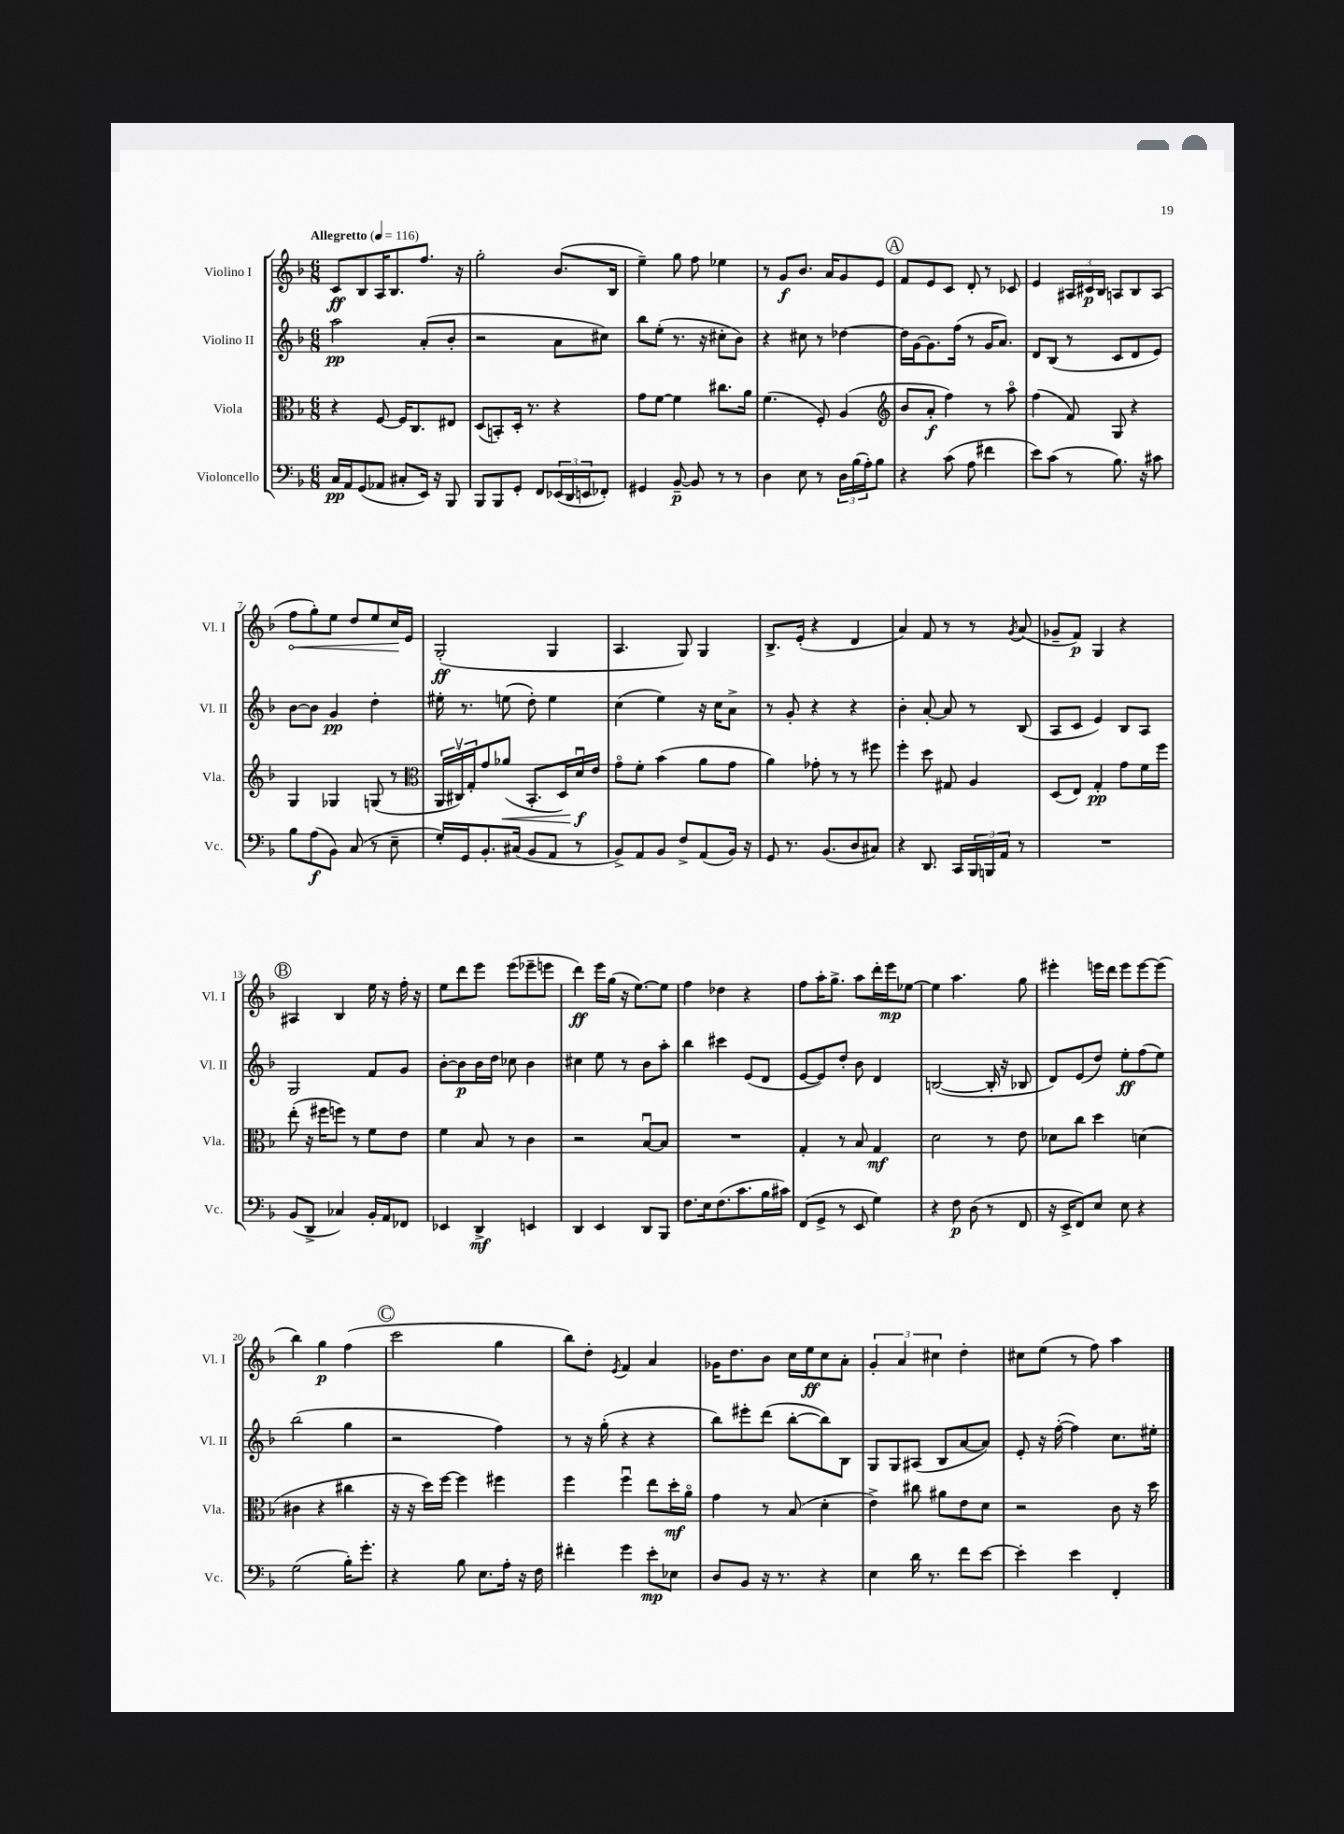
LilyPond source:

<<
\new StaffGroup <<
\new Staff = "s0" \with { instrumentName = "Violino I" shortInstrumentName = "Vl. I" } {
    \clef treble \key f \major \numericTimeSignature \time 6/8 \tempo "Allegretto" 4 = 116
    c'8\ff bes8 a16 bes8. f''8. r16 |
    g''2-. bes'8.( bes16 |
    e''4--) g''8 f''8 ees''4 |
    r8 g'8\f bes'8. a'16 g'8 e'8 |
    \mark \markup { \circle "A" } f'8 e'8 c'8 d'8-. r8 ces'8 |
    e'4 \tuplet 3/2 { ais16 cis'16\p bes16 } a8 bes8 a8( |
    \once \override Hairpin.circled-tip = ##t f''8\< g''8-.) e''8 d''8 e''8 c''16\! e'16 |
    g2-.\ff( g4 |
    a4. g8) g4 |
    bes8.-> e'16-.( r4 d'4 |
    a'4) f'8 r8 r8 \acciaccatura { g'8 } a'8( |
    ges'8-- f'8\p) g4 r4 |
    \mark \markup { \circle "B" } ais4 bes4 e''16 r16 f''16-. r16 |
    e''8 d'''8 e'''8 e'''8( ees'''8-- e'''8 |
    d'''4\ff) e'''16 g''16( r16 e''8.~) e''8 |
    f''4 des''4 r4 |
    f''8 a''16-. g''8.-> a''8 d'''16-. e'''16\mp ees''8~ |
    ees''4 a''4. g''8 |
    eis'''4-. e'''16 d'''16 e'''8 e'''8~ e'''8( |
    bes''4) g''4\p f''4( |
    \mark \markup { \circle "C" } c'''2 g''4 |
    bes''8) d''8-. \acciaccatura { e'8 } f'4 a'4 |
    ges'16 d''8. bes'8 c''16 e''16\ff c''8 a'8-. |
    \tuplet 3/2 { g'4-. a'4 cis''4 } d''4-. |
    cis''8 e''8( r8 f''8) a''4 \bar "|." |
}
\new Staff = "s1" \with { instrumentName = "Violino II" shortInstrumentName = "Vl. II" } {
    \clef treble \key f \major \numericTimeSignature \time 6/8
    a''2\pp a'8-.( bes'8-. |
    r2 a'8 cis''8) |
    bes''8 e''8-.( r8. r16 cis''8-. bes'8) |
    r4 cis''8 r8 des''4~ |
    \mark \markup { \circle "A" } des''16 g'16~ g'8. f''16( r8 g'16 a'8.) |
    d'8 bes8( r8 c'8 d'8 e'8) |
    bes'8~ bes'8 g'4\pp d''4-. |
    eis''16-. r8. e''8( d''8-.) e''4 |
    c''4( e''4) r16 c''16 a'8-> |
    r8 g'8-. r4 r4 |
    bes'4-. a'8~-. a'8 r8 bes8( |
    a8 c'8 e'4) bes8 a8 |
    \mark \markup { \circle "B" } g2 f'8 g'8 |
    bes'8~-. bes'8\p bes'16 d''16 ces''8 bes'4 |
    cis''4 e''8 r8 bes'8 a''8-. |
    bes''4 cis'''4 e'8( d'8 |
    e'8~ e'8) d''8-. bes'8 d'4 |
    b2~( b16-. r16 bes8 |
    d'8) e'8( d''8) e''8-.\ff f''8( e''8) |
    bes''2( g''4 |
    \mark \markup { \circle "C" } r2 f''4) |
    r8 r16 g''16-.( r4 r4 |
    bes''8) eis'''8-. d'''8( bes''8~-. bes''8) bes8 |
    g8 g8 ais8( bes8 a'8~ a'8) |
    e'8-. r16 f''16~-.( f''4) c''8. eis''16-. \bar "|." |
}
\new Staff = "s2" \with { instrumentName = "Viola" shortInstrumentName = "Vla." } {
    \clef alto \key f \major \numericTimeSignature \time 6/8
    r4 f8~ f16 c8. eis8 |
    d8( b,8-.) d16-. r8. r4 |
    g'8 f'8~ f'4 cis''8. a'16 |
    f'4.( f8-.) a4( |
    \mark \markup { \circle "A" } \clef treble bes'8 a'8-.\f f''4) r8 a''8\flageolet |
    f''4( f'8) g8 r4 |
    g4 ges4 g8( r8 |
    \clef alto \tuplet 3/2 { a,16 cis16\upbow) g16-. } g'8 aes'8\<( bes,8.-. d16) d'16\downbow\f\! e'16 |
    g'8\flageolet f'8-. bes'4( a'8 g'8 |
    a'4) ges'8-. r8 r8 fis''8 |
    f''4-. d''8 gis8 a4 |
    d8( e8) g4-.\pp g'8 f'16 f''16 |
    \mark \markup { \circle "B" } e''8-.( r16 fis''16 f''8) r8 f'8 e'8 |
    f'4 bes8 r8 c'4 |
    r2 bes8~\downbow bes8 |
    R2. |
    g4-. r8 bes8 g4\mf |
    d'2 r8 e'8 |
    des'8 c''8 d''4 d'4( |
    cis'4 r4 cis''4 |
    \mark \markup { \circle "C" } r16 r16 d''16) f''16~ f''4 fis''4 |
    f''4 f''4\downbow e''8 d''16-.\mf a'16\flageolet |
    g'4 r8 bes8( d'4-. |
    e'4->) cis''8 ais'8 e'8 d'8 |
    r2 c'8 r16 d''16 \bar "|." |
}
\new Staff = "s3" \with { instrumentName = "Violoncello" shortInstrumentName = "Vc." } {
    \clef bass \key f \major \numericTimeSignature \time 6/8
    c16\pp a,16 g,8( aes,8 cis8-. e,16) r16 bes,,8 |
    bes,,8 bes,,8 g,8-. f,8 \tuplet 3/2 { ees,16( d,16 e,16 } fes,8-.) |
    gis,4 bes,8~--\p bes,8 r8 r8 |
    d4 e8 r8 \tuplet 3/2 { d16 bes16( a16-.) } bes8 |
    \mark \markup { \circle "A" } r4 c'8( a8 fis'4 |
    e'8) c'8( r8 bes8.) r16 cis'8 |
    bes8 a8\f( bes,8) c8( r8 e8-- |
    g16-.) g,16 bes,8.-. cis16( bes,8 a,8 r8 |
    bes,8->) a,8 bes,8 f8-> a,8( bes,16) r16 |
    g,8 r8. bes,8.( d8 cis8) |
    r4 d,8. c,16 \tuplet 3/2 { bes,,16 b,,16 a,16 } r8 |
    R2. |
    \mark \markup { \circle "B" } bes,8( d,8-> ces4) bes,16-. a,16 fes,8 |
    ees,4 d,4->\mf e,4 |
    d,4 e,4 d,8 bes,,8 |
    f8. e16 f8.( c'8. bes16 cis'16) |
    f,8( g,8-> r8 e,8 g4) |
    r4 f8\p d8( r8 f,8 |
    r16 e,16-> f,8) e8 e8 r4 |
    g2( bes16-.) g'8.-. |
    \mark \markup { \circle "C" } r4 bes8 e8. a16-. r16 f16 |
    fis'4-. g'4 e'8-.\mp ees8 |
    d8 bes,8 r16 r8. r4 |
    e4 d'16 r8. f'8 e'8~ |
    e'4-. e'4 f,4-. \bar "|." |
}
>>
>>
